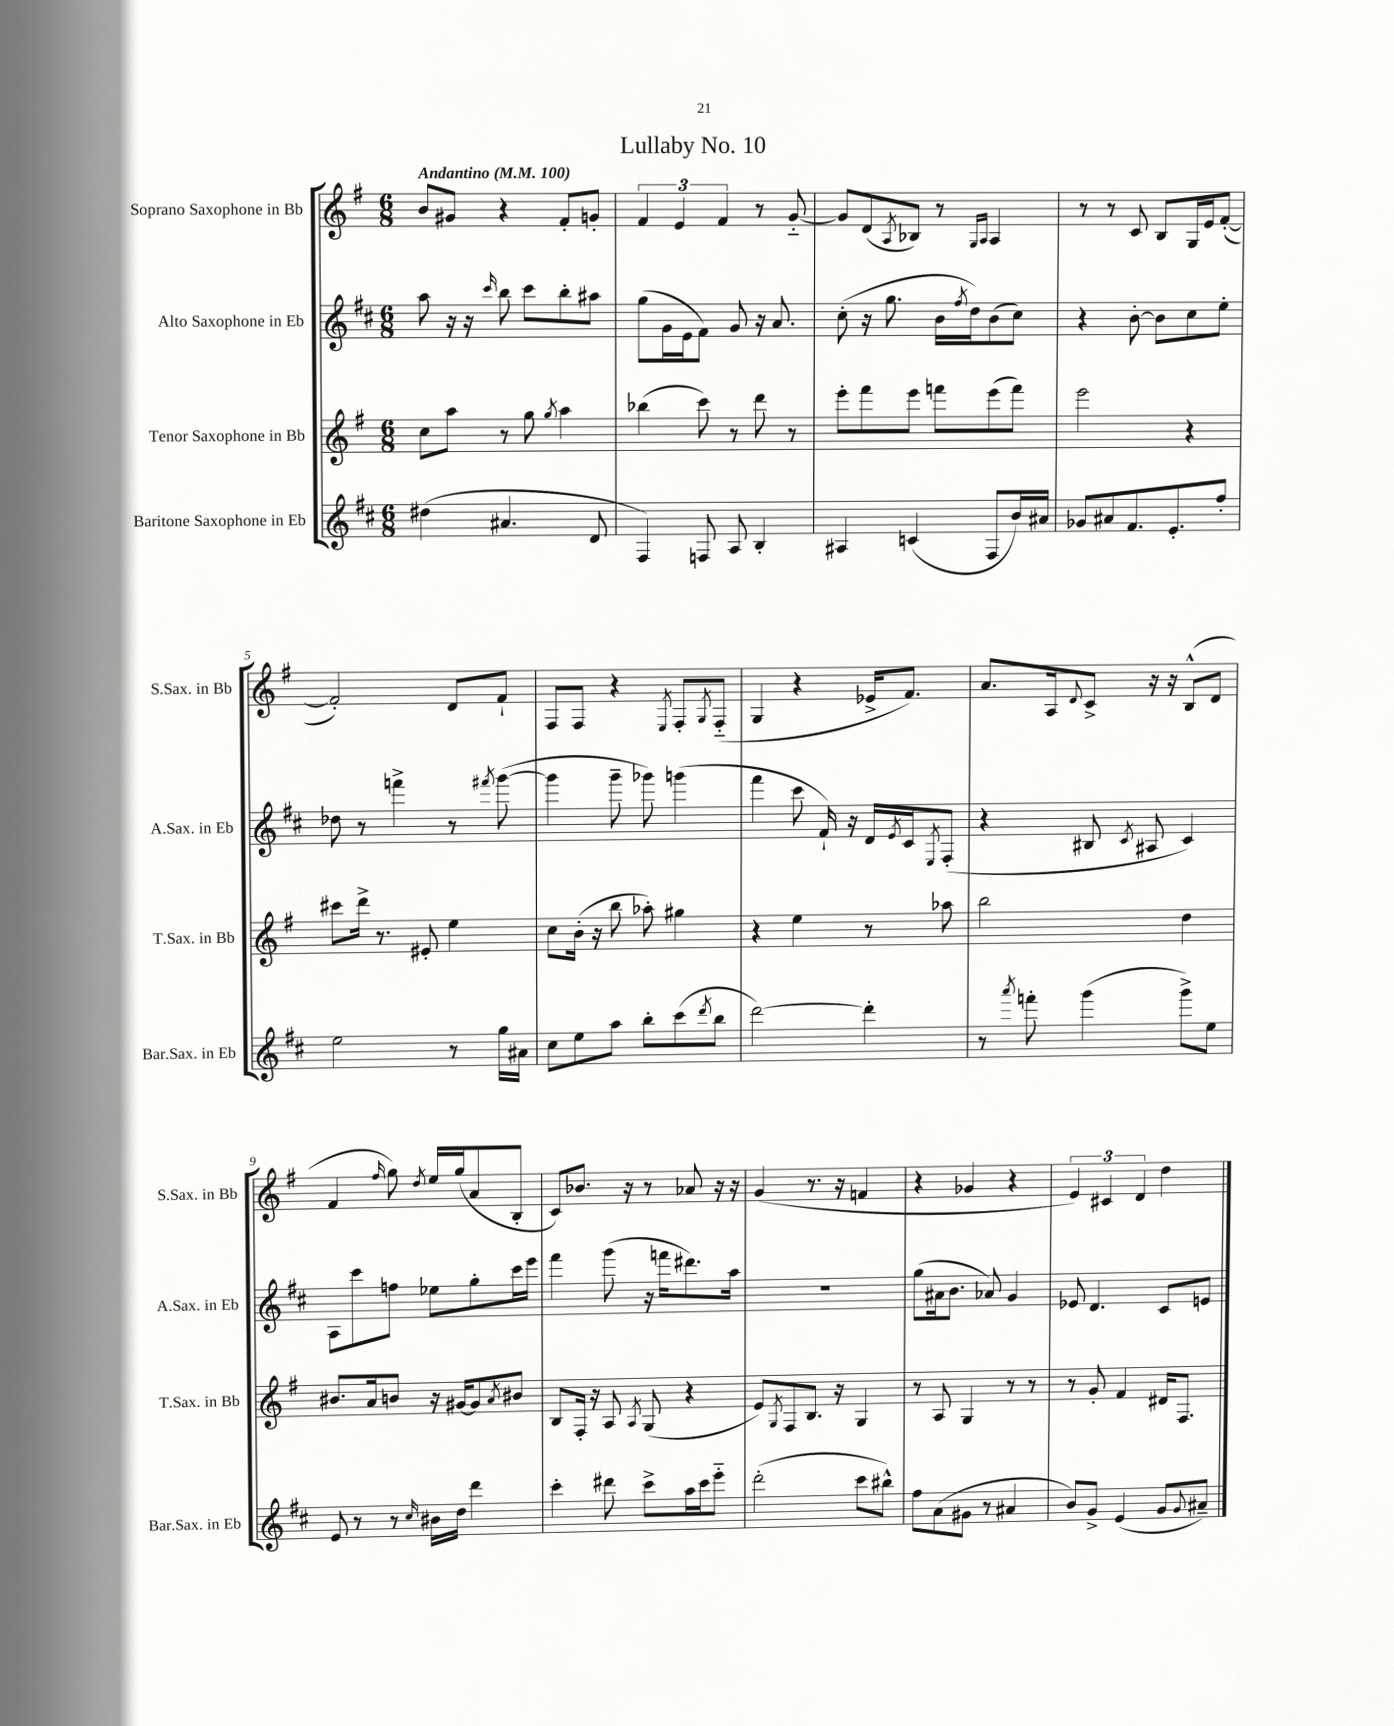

**kern	**kern	**kern	**kern
*part4	*part3	*part2	*part1
*staff4	*staff3	*staff2	*staff1
*I"Baritone Saxophone in Eb	*I"Tenor Saxophone in Bb	*I"Alto Saxophone in Eb	*I"Soprano Saxophone in Bb
*I'Bar.Sax. in Eb	*I'T.Sax. in Bb	*I'A.Sax. in Eb	*I'S.Sax. in Bb
*clefG2	*clefG2	*clefG2	*clefG2
*k[f#c#]	*k[f#]	*k[f#c#]	*k[f#]
*M6/8	*M6/8	*M6/8	*M6/8
*MM100	*MM100	*MM100	*MM100
=1	=1	=1	=1
!	!	!	!LO:TX:a:B:t=Andantino
(4dd#X\	8cc\L	8aa\	8b/L
.	8aa\J	16r	8g#X/J
.	.	16r	.
.	.	16qqccc#/	.
4.a#X/	8r	8bb\	4r
.	8gg\	8ccc#\L	.
.	8qgg/	.	.
.	4aa\	8bb'\	8f#'/L
8d/	.	8aa#X\J	8gn'/J
=2	=2	=2	=2
4F#/)	(4bb-X\	(8gg\L	6f#/
.	.	16g\L	.
.	.	.	6e/
.	.	16e\J	.
8Fn/	8ccc\)	8f#\J)	.
.	.	.	6f#/
8A/	8r	8g/	.
4B'/	8ddd\	16r	8r
.	.	8.a/	.
.	8r	.	[8g/
=3	=3	=3	=3
4A#X/	8eee'\L	(8cc#'\	8g/L]
.	8fff#\	16r	(8d/
.	.	8.gg\	.
.	.	.	8qA/
(4cn/	8eee\J	.	8B-X/J)
.	8fffn\L	16b\LL	8r
.	.	8qff#/	.
.	.	16dd\J)	.
.	.	.	16qqG/LL
.	.	.	16qqA/JJ
8F#/L	(8eee\	(8b\	4A/
16b/L)	8fff\J)	8cc#\J)	.
16a#X/JJ	.	.	.
=4	=4	=4	=4
8g-X/L	2eee\	4r	8r
8a#X/	.	.	8r
8.f#/	.	[8b'\	8c/
.	.	8b\L]	8B/L
8.e'/	.	.	.
.	4r	8cc#\	16G/L
.	.	.	16e/J
8ff#'/J	.	8ee'\J	([8f#'/J
!!LO:LB:g=z
=5	=5	=5	=5
2ee\	8ccc#X\L	8dd-X\	2f#'/])
.	16ddd^\Jk	8r	.
.	8.r	.	.
.	.	4fffn^\	.
.	8e#X'/	.	.
8r	4ee\	8r	8d/L
.	.	8qfff#X/	.
16gg\LL	.	([8ggg\	8f#`/J
16a#X\JJ	.	.	.
=6	=6	=6	=6
8cc#\L	8cc\L	4ggg\]	8F#/L
8ee\	(16b'\Jk	.	8F#/J
.	16r	.	.
8aa\J	8bb\	8ggg~\	4r
8bb'\L	8aa-X'\)	8ggg-X\)	.
.	.	.	8qE/
(8ccc#\	4gg#X\	(4gggn\	8F#'/L
8qddd/	.	.	8qG/
8bb\J	.	.	(8F#/J
=7	=7	=7	=7
[2ddd\)	4r	4fff#\	4G/
.	4ee\	8ccc#\	4r
.	.	16f#`/)	.
.	.	16r	.
4ddd'\]	8r	16d/LL	16e-X^/KL
.	.	8qe/	.
.	.	16c#/J	8.f#/J)
.	.	8qE/	.
.	8aa-X\	(8F#'/J	.
=8	=8	=8	=8
8r	2bb\	4r	8.a/L
8qaaa/	.	.	.
8fffn'\	.	.	.
.	.	.	16A/k
.	.	.	8qqd/
(4ggg\	.	8B#X/	8c^/J
.	.	8qc#/	.
.	.	8A#X/	16r
.	.	.	16r
8ggg^\L)	4dd\	4c#/)	(8B^^/L
8ee\J	.	.	8d/J
!!LO:LB:g=z
=9	=9	=9	=9
8e/	8.b#X/L	8A\L	4f#/
8r	.	8ccc#\	.
.	16a/k	.	.
.	.	.	16qqff#/
8r	8bn/J	8ffn\J	8gg\)
16qqcc#/	.	.	8qdd/
16b#X\LL	16r	8ee-X\L	16ee/LL
16dd\JJ	[16g#X/KL	.	(16gg/J
4ddd\	8g#/]	8gg'\	8a/
.	8qa/	.	.
.	8b#X/J	16ccc#\L	8B'/J
.	.	16eee\JJ	.
=10	=10	=10	=10
4ccc#'\	8B/L	4fff#\	8c/L)
.	16F#'/Jk	.	8.b-X/J
.	16r	.	.
8ddd#X\	8A/	(8ggg\	.
.	.	.	16r
.	8qA/	.	.
8ccc#^\L	(8G/	16r	8r
.	.	16fffn\KL	.
16aa\L	4r	8.ddd#X\)	8a-X/
16ccc#\J	.	.	.
8eee\J	.	.	16r
.	.	16aa\Jk	16r
=11	=11	=11	=11
(2ddd'\	8e/L)	2.r	(4g/
.	8qG/	.	.
.	8F#/	.	.
.	8.B/J	.	8.r
.	16r	.	16r
8ccc#\L	4G/	.	4fn/
8bb#X^^\J)	.	.	.
=12	=12	=12	=12
8ff#\L	8r	(8gg\L	4r
(8a\	8A/	16a#X\k	.
.	.	8.b\J	.
8g#X\J	4G/	.	4g-X/
8r	.	8a-X/)	.
4a#X/	8r	4g/	4r
.	8r	.	.
=13	=13	=13	=13
8b/L)	8r	8e-X/	6e/)
8g^/J	8g'/	4.d/	.
.	.	.	6c#X/
(4e/	4f#/	.	.
.	.	.	6d/
8g/L	16d#X/KL	8c#/L	4dd\
.	8.F#/J	.	.
8qqg/	.	.	.
8a#X~/J)	.	8en/J	.
==	==	==	==
*-	*-	*-	*-
